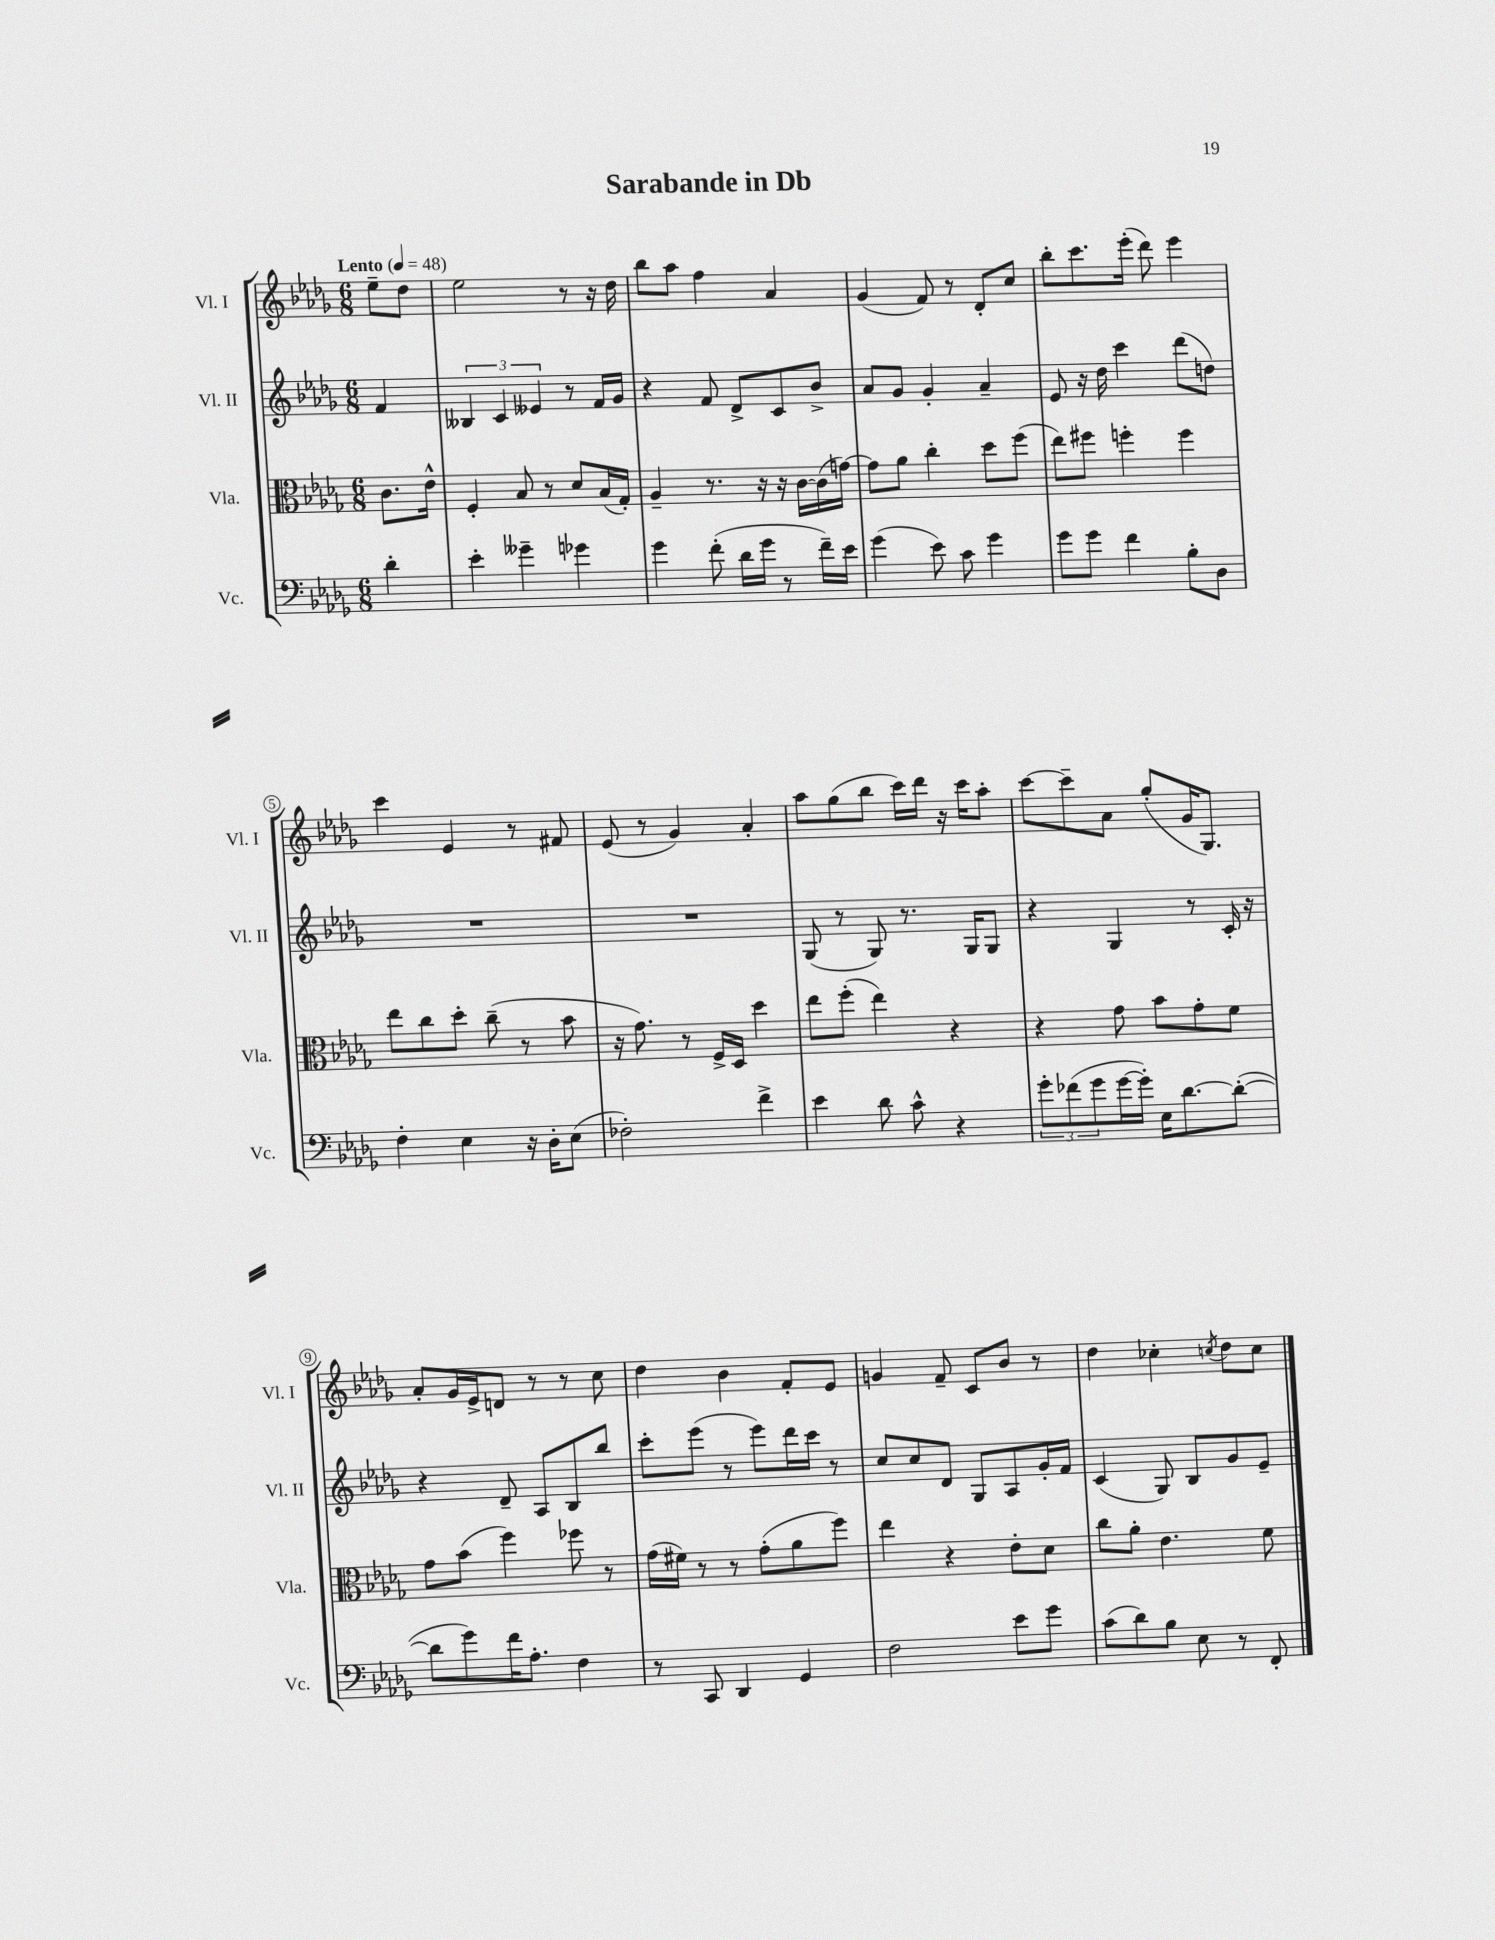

**kern	**kern	**kern	**kern
*staff4	*staff3	*staff2	*staff1
*clefF4	*clefC3	*clefG2	*clefG2
*k[b-e-a-d-g-]	*k[b-e-a-d-g-]	*k[b-e-a-d-g-]	*k[b-e-a-d-g-]
*M6/8	*M6/8	*M6/8	*M6/8
*MM48	*MM48	*MM48	*MM48
4d-'	8.c	4f	8ee-~
.	.	.	8dd-
.	16e-^^	.	.
=	=	=	=
4e-'	4F'	6B--	2ee-
.	.	6c	.
4g--~	8B-	.	.
.	.	6e--	.
.	8r	.	.
4g-	8d-	8r	8r
.	(16B-	16f	16r
.	16G-')	16g-	16dd-
=	=	=	=
4g-	4A-~	4r	8bb-
.	.	.	8aa-
(8f'	8.r	8f	4ff
16d-	.	8d-^	.
16g-	16r	.	.
8r	16r	8c	4a-
.	[16c	.	.
16f~)	(16c]	8b-^	.
16e-	[16g)	.	.
=	=	=	=
(4g-	8g]	8a-	(4g-
.	8a-	8g-	.
8e-)	4cc'	4g-'	8f)
8c	.	.	8r
4g-	8dd-	4a-~	8d-'
.	(8ff	.	8cc
=	=	=	=
8g-	8ee-)	8e-	8bb-'
8g-	8ff#	16r	8.ccc
.	.	16dd-	.
4f	4ff'	4ccc	.
.	.	.	(16eee-'
.	.	.	8ddd-)
8B-'	4ff	(8ddd-	4eee-
8D-	.	8dd)	.
=	=	=	=
4F'	8ee-	2.r	4ccc
.	8cc	.	.
4E-	8dd-'	.	4e-
.	(8cc~	.	.
16r	8r	.	8r
16D-'	.	.	.
(8E-	8b-	.	8f#
=	=	=	=
2F-')	16r	2.r	(8e-
.	8.g-)	.	.
.	.	.	8r
.	8r	.	4g-)
.	16F^	.	.
.	16D-	.	.
4f^	4dd-	.	4a-'
=	=	=	=
4e-	8ee-	(8G-	8aa-
.	(8ff'	8r	(8gg-
8d-	4ee-)	8G-)	8bb-
8c^^	.	8.r	16ccc)
.	.	.	16ddd-
4r	4r	.	16r
.	.	16G-	16ccc
.	.	8G-	8aa-'
=	=	=	=
12g-'	4r	4r	[8ccc
(12f-	.	.	.
.	.	.	8ccc~]
12g-	.	.	.
[16g-	8g-	4G-	8a-
16g-'])	.	.	.
16E-	8b-	.	(8gg-'
[8.d-	.	.	.
.	8g-'	8r	16g-
.	.	.	8.G-)
(8d-'_	8f	16c'	.
.	.	16r	.
=	=	=	=
8d-]	8g-	4r	8a-'
8g-)	(8b-	.	16g-
.	.	.	16e-^
16f	4ff)	8d-~	8d
8.A-'	.	.	.
.	.	8A-	8r
4F	8ff-	8B-	8r
.	8r	8bb-	8cc
=	=	=	=
8r	(16g-	8ccc'	4dd-
.	16f#)	.	.
8CC	8r	(8eee-	.
4DD-	8r	8r	4b-
.	(8g-'	8eee-)	.
4GG-	8a-	16ddd-	8f'
.	.	16ccc	.
.	8ff)	8r	8e-
=	=	=	=
2F	4ee-	8cc	4g
.	.	8cc	.
.	4r	8d-	8f~
.	.	8G-	8c
8e-	8e-'	8A-	8b-
8g-	8d-	16g-'	8r
.	.	16f	.
=	=	=	=
(8c	8cc	(4c	4dd-
8d-)	8a-'	.	.
8B-	4.e-	8G-)	4cc-'
8E-	.	8B-	.
.	.	.	8qcc
8r	.	8g-	8dd-
8FF'	8f	8e-~	8cc
==	==	==	==
*-	*-	*-	*-
